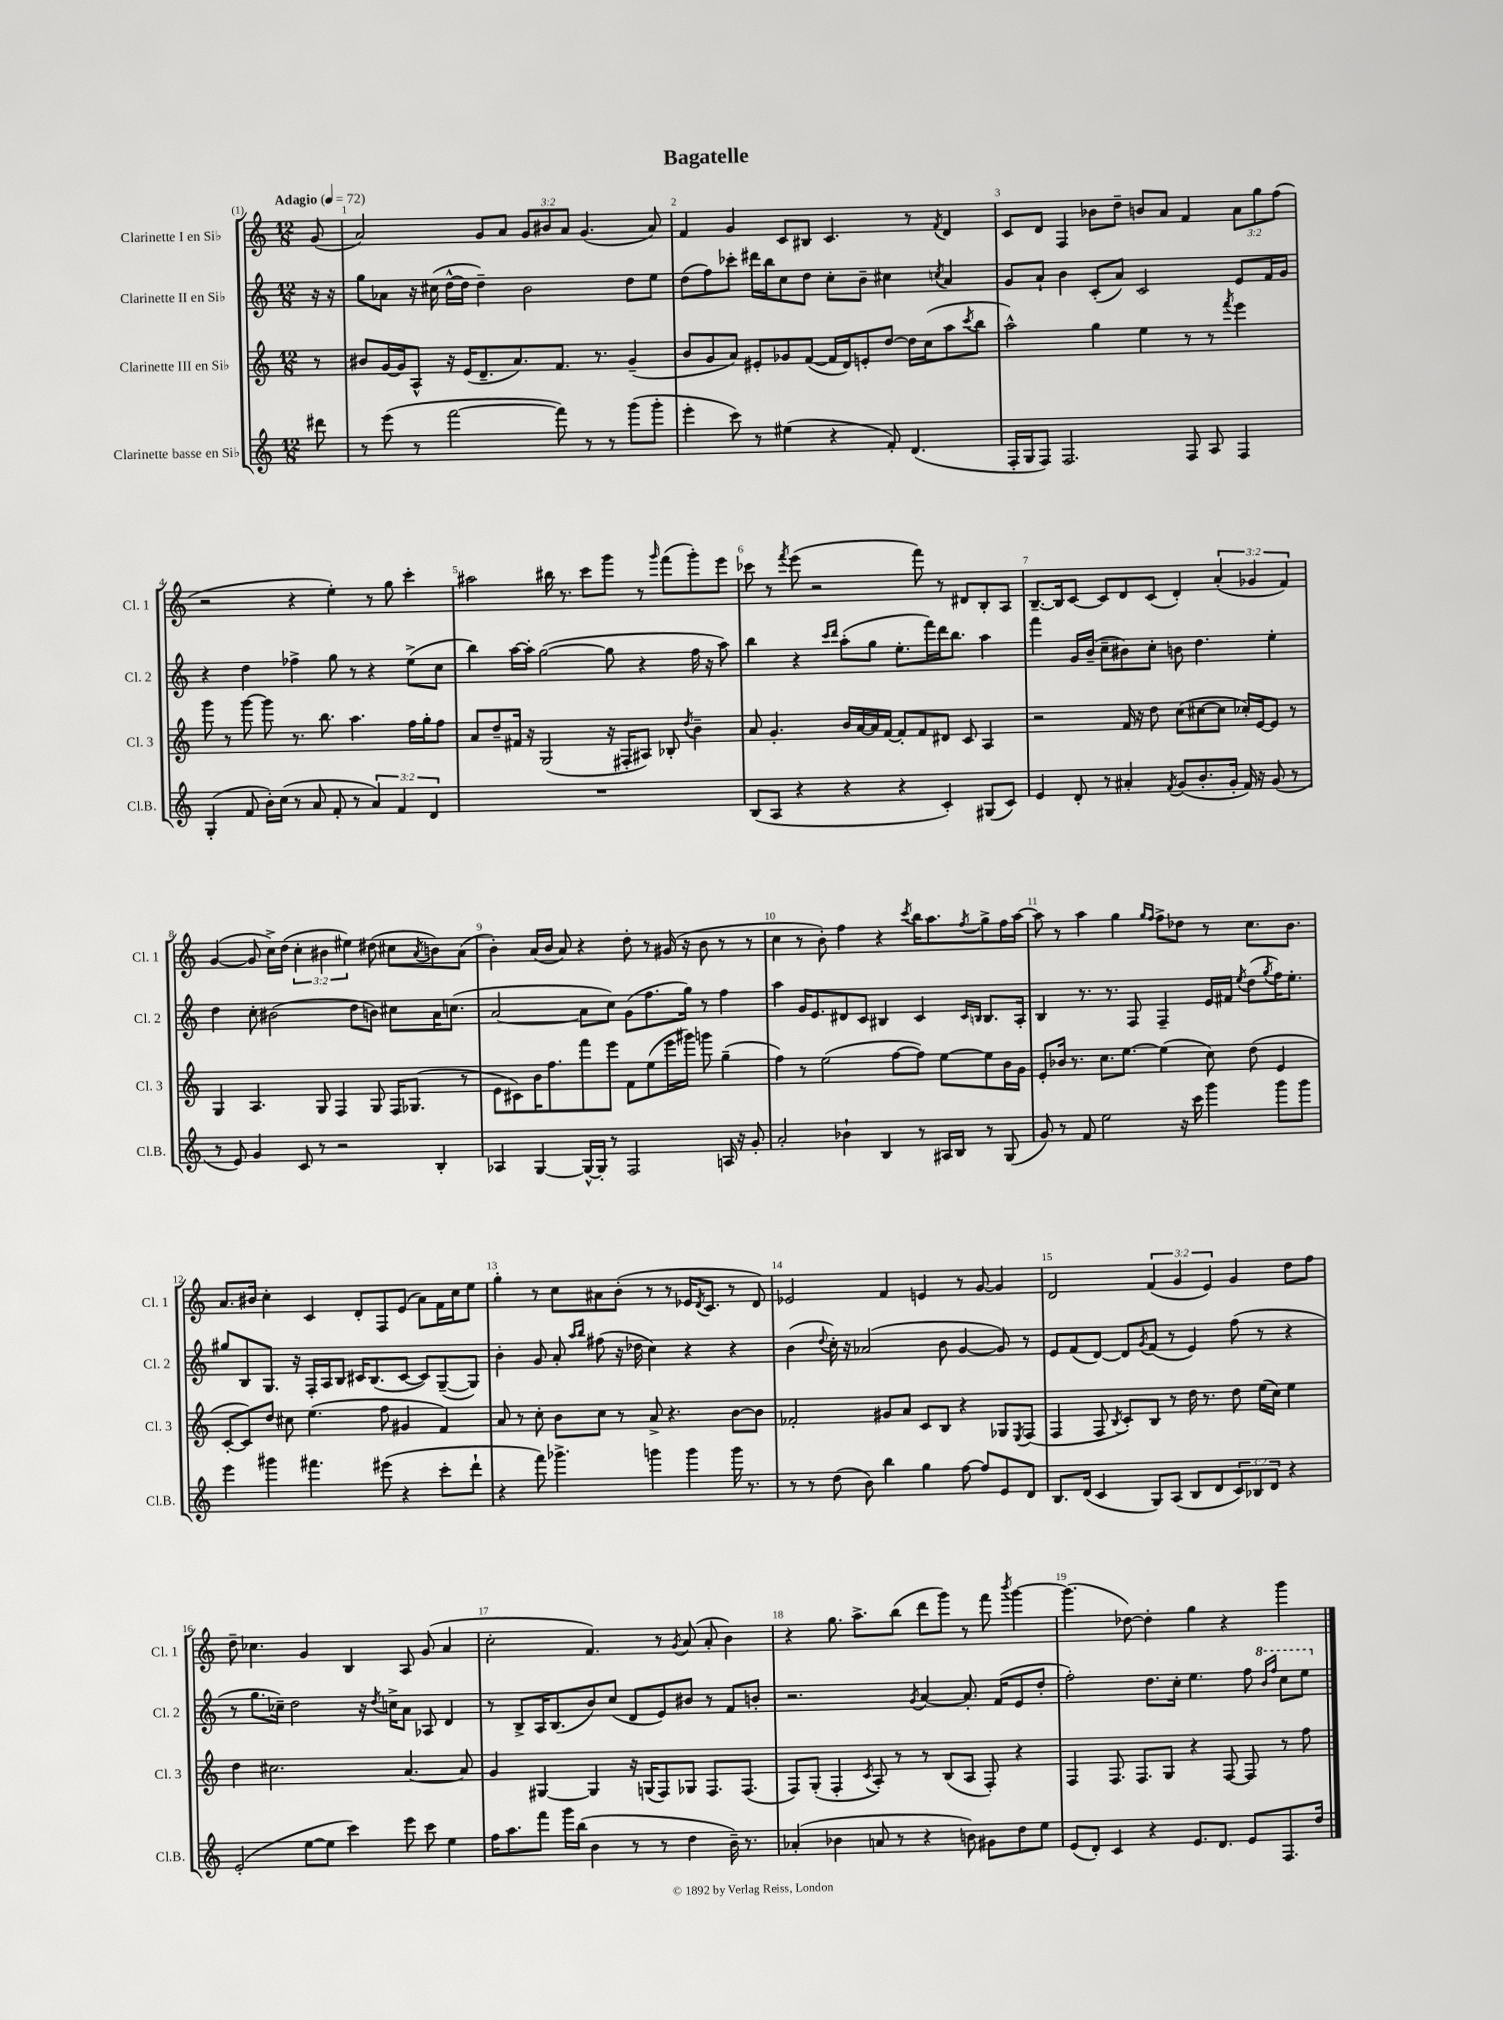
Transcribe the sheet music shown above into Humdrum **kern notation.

**kern	**kern	**kern	**kern
*staff4	*staff3	*staff2	*staff1
*clefG2	*clefG2	*clefG2	*clefG2
*k[]	*k[]	*k[]	*k[]
*M12/8	*M12/8	*M12/8	*M12/8
*MM72	*MM72	*MM72	*MM72
8ddd#\	8r	16r	(8g/
.	.	16r	.
=	=	=	=
8r	8b#/L	8gg\L	2a/)
(8eee\	[16g/L	8a-\J	.
.	16g/]J	.	.
8r	8A^^/J	16r	.
.	.	(16cc#\	.
[2fff\	16r	[16dd^^\LL	.
.	(16e/LK	16dd\]JJ	.
.	8.d~/	4dd~\)	8g/L
.	.	.	8a/J
.	8.a/)	.	.
.	.	2b\	12g/L
.	.	.	12b#/
8fff\])	8.f/J	.	.
.	.	.	12a/J
8r	.	.	(4.g/
.	8.r	.	.
8r	.	.	.
(8ggg\L	(4g~/	8dd\L	.
8ggg'\J	.	8ee\J	8a/)
=	=	=	=
4eee'\	8b/L	(8dd\L	4f/
.	8g/	8ff\)	.
8ccc\)	8a/J)	8ccc-'\J	4g/
8r	8e#'/L	16ddd#\LL	.
.	.	16bb\J	.
(4ee#\	8g-/	8cc\	8c/L
.	([8f/J	8dd\J	8B#/J
4r	16f/]LL	8cc'\L	4.c/
.	16d/J)	.	.
.	8e'/	8b~\J	.
8f'/)	[8dd/J	4cc#\	.
(4.d/	16dd\]LL	.	8r
.	(16cc\J	.	.
.	.	8qcc/	8qf/
.	8aa\	4a/	4d/
.	8qccc/	.	.
.	8bb\J	.	.
=	=	=	=
16F'/LL	2aa^^\)	8g/L	8c/L
16G/J	.	.	.
8F/J)	.	8a`/J	8d/J
2.F/	.	4b\	4F/
.	4gg\	(8c'/L	8b-\L
.	.	8a/J)	8dd~\J
.	4ee\	2c/	8b/L
.	.	.	8a/J
8F/	8r	.	4f/
8A/	8r	.	.
.	8qfff/	.	.
4F/	4eee\	8e/L	12a\L
.	.	.	12gg\
.	.	16f/L	.
.	.	.	(12ff\J
.	.	16g/JJ	.
=	=	=	=
(4G'/	8ggg\	4r	2r
.	8r	.	.
8f/	[8ggg\	4dd\	.
16b'\LL)	8ggg\]	.	.
(16cc\JJ	.	.	.
8r	8.r	4ff-^\	4r
8a/	.	.	.
.	8.bb\	.	.
8f'/	.	8gg\	4ee'\)
8r	4.aa\	8r	.
6a/)	.	4r	8r
.	.	.	8gg\
6f/	.	.	.
.	16ff\LL	(8ee^\L	4ccc'\
.	16gg'\J	.	.
6d/	.	.	.
.	8ff\J	8cc\J	.
=	=	=	=
1.r	8a/L	4bb\)	2aa#\
.	8dd~/	.	.
.	16f#/Jk	[16aa\LL	.
.	16r	16aa'\]JJ	.
.	(2G/	([2gg\	.
.	.	.	16bb#\
.	.	.	8.r
.	.	.	8ccc\L
.	16r	8gg\]	8ggg\J
.	16F#'/LK	.	.
.	8A#/J)	4r	8r
.	.	.	16qqggg/
.	8B-'/	.	(8fff\L
.	8qdd/	.	.
.	4b~\	16ff\	8ggg'\)
.	.	16r	.
.	.	8aa\)	8eee\J
=	=	=	=
(8B/L	8a/	4bb\	8ccc-\
8A/J	4.g'/	.	8r
.	.	.	8qfff/
4r	.	4r	(8eee\
.	.	.	2r
.	.	16qqccc/LL	.
.	.	16qqddd/JJ	.
4r	16b/LL	(8aa'\L	.
.	[16a/	.	.
.	16a/]	8gg\J	.
.	[16f/JJ	.	.
4r	8f'/]L	8.ee'\L	.
.	8f/	.	8fff\)
.	.	16fff\L)	.
4c'/)	8d#/J	16ddd\J	8r
.	.	8.bb\J	.
.	8c/	.	8d#/L
(8G#/L	4A/	4aa\	8B'/
8c/J)	.	.	8A/J
=	=	=	=
4e/	2r	4fff\	[8.B~/L
.	.	.	16B/]k
8d'/	.	16g/LL	[8c/J
.	.	(16b~/JJ	.
8r	.	8cc~\L	8c/]L
4a#'/	16f/	8b#\)	8d/
.	16r	.	.
.	8dd\	8cc'\J	(8c/J
8qf/	.	.	.
(8g/L	(8cc\L	8b\	4d'/)
8.b'/	[8cc#\	4.dd\	.
.	8cc#\]J	.	(6a'/
16g'/Jk	.	.	.
16f/)	16cc-'/LL)	.	.
.	.	.	6g-/
16r	[16e/J	.	.
(8g/	8e/]J	4ee'\	.
.	.	.	6f/)
8r	8r	.	.
=	=	=	=
8r	4G/	4dd\	([4g/
8e/)	.	.	.
4g/	4.A/	8cc'\	8g/]
.	.	(2b#\	16cc^\LL)
.	.	.	(16dd\JJ
8c/	.	.	6cc'\
8r	8G/	.	.
.	.	.	6b#\
2r	4F/	.	.
.	.	.	6ee#\)
.	.	8dd\L	.
.	8G/	8b\J)	(8dd#\
.	16F/LK	8cc#\L	8cc#\L
.	(8.G-/J	.	.
.	.	.	8qa/
4B'/	.	16a\K	8b\)
.	.	(8.cc\J	.
.	8r	.	(8a\J
=	=	=	=
4A-/	8e\L	[2a/	4b'\)
.	8c#\)	.	.
[4G/	16b\K	.	(16a/LL
.	8.ff\	.	16b/JJ
.	.	.	8a/)
16G^^/_LL	8fff\	8a\]L	4r
16G'/]JJ	.	.	.
8r	8eee\J	8cc\J)	.
2F/	8f\L	(8g\L	8dd'\
.	(8ee\	8.ff\	8r
.	16eee\L	.	(16g#/
.	16ggg#\JJ)	16gg\Jk)	16r
.	8ggg\	8r	8b\
16A/	(4gg~\	4ff\	8r
16r	.	.	.
8g'/	.	.	8r
=	=	=	=
2a'/	4ff\)	4aa\	4cc\
.	8r	16g/LK	8r
.	.	8.e/	.
.	(2ee\	.	8b'\)
4b-`\	.	8d#/	4ff\
.	.	8c/J	.
4B/	.	4B#/	4r
.	[8ff\L	.	.
.	.	.	8qccc/
8r	8ff\]J)	4c/	16bb\LK
.	.	.	8.aa\
16A#/LL	[8ee\L	.	.
16B/JJ	.	.	.
.	.	16qqc/LL	.
.	.	16qqB/JJ	8qff/
8r	8ee\]	8.B/L	8gg^\
(8G/	16b\L	.	16ff\L
.	16g\JJ	16A'/Jk	[16aa\JJ
=	=	=	=
8g/)	8e'/L	4B/	8aa\]
8r	16b-/Jk	.	8r
.	8.r	.	.
8f/	.	8.r	4aa\
2ee\	8.cc\L	.	.
.	.	8.r	.
.	.	.	4gg\
.	[8.ee\J	.	.
.	.	8F/	.
.	.	.	16qqgg/LL
.	.	.	16qqff/JJ
.	(4ee\]	4F~/	8ff^\L
16r	.	.	8dd-\J
16ccc\	.	.	.
4ggg\	8cc\)	16e/LL	8r
.	.	16f#/JJ	.
.	.	8qee/	.
.	(8dd\	(8dd\L	8.cc\L
.	.	8qgg/	.
8ggg\L	4e/	16ff\K)	.
.	.	8.ee'\J	8.b\J
8ggg\J	.	.	.
=	=	=	=
4eee\	[8c'/L	8gg#/L	8.a/L
.	8c/])	8B/	.
.	.	.	16b#/Jk
4ggg#\	8dd/J	8.G/J	4cc'\
.	8cc#\	.	.
.	.	16r	.
4.fff#\	(4.ee\	16F'/LL	4c/
.	.	16A/J	.
.	.	8B/J	.
.	.	16c#/LK	8d'/L
.	.	(8.B/	.
(8eee#\	8ff\	.	8F/
4r	4g#/	[8c#/J	(8e/J
.	.	8c#/]L)	8a\L)
8ccc'\L	4f/)	([8G~/	16f\L
.	.	.	16cc\J
8ddd`\J	.	8G/]J)	8ee\J
=	=	=	=
4r	8a/	4b'\	4gg'\
.	8r	.	.
8fff\)	8cc'\	8g/	8r
4.ggg-^\	8b\L	8a'/	8cc\L
.	.	16qqaa/LL	.
.	.	16qqbb/JJ	.
.	8cc\J	(8ff#\	8a#\
.	8r	16r	(8b'\J
.	.	16dd-\	.
4ggg\	8a^/	4cc\)	8r
.	4.r	.	8r
4ggg\	.	4r	16e-/LK
.	.	.	8qd/
.	.	.	8.c/J
16ggg\	[8b\L	4r	8r
8.r	.	.	.
.	8b\]J	.	8d/)
=	=	=	=
8r	2f-'/	(4b\	2e-/
8r	.	.	.
.	.	8qqdd/	.
(8dd\	.	16cc'\)	.
.	.	16r	.
8b\)	.	(2a-/	.
4bb\	8g#/L	.	4f/
.	8a/J	.	.
4gg\	8c/L	.	4e/
.	8B/J	8b\	.
[8ff\	4r	[4g/	8r
8ff/]L	.	.	[8g/
8e/	8G-/L	8g/])	4g/]
.	8qE/	.	.
8d/J	(8F/J	8r	.
=	=	=	=
8.B/L	4F/	8e/L	2d/
.	.	(8f/	.
(16d/Jk	.	.	.
4c/	8F/	[8d/J)	.
.	8qB/	.	.
.	8c'/L)	8d/]L	.
.	.	8qg/	.
8G/L)	8B/J	(8f/J	(6f/
(8A/J	8r	8r	.
.	.	.	6g/
8B/L	16dd\	4e/)	.
.	8.r	.	.
.	.	.	6e/)
8d/	.	.	.
12c/)	8dd\	(8ff\	4g/
12B-/	.	.	.
.	(16ee\LL	8r	.
12d/J	.	.	.
.	16cc\JJ)	.	.
4r	4ee\	4r	8dd\L
.	.	.	8ff\J
=	=	=	=
(2e'/	4dd\	8r	8dd~\
.	.	8.gg\L	4.cc-\
.	2.cc#\	.	.
.	.	16cc-~\Jk)	.
.	.	2dd\	.
[8ee\L	.	.	4g/
8ee\]J	.	.	.
4ccc\)	.	.	4B/
.	.	16r	.
.	.	8qdd/	.
.	.	16cc^\LK	.
8eee\	[4.a/	8a\J	8A/
8ccc\	.	8A-/	(8g/
4ee\	.	4d/	4a/
.	8a/]	.	.
=	=	=	=
16ff\LK	4g/	8r	2cc'\
8.aa\	.	.	.
.	.	8B^/L	.
8fff\J	[4G#/	16A/K	.
.	.	(8.B/	.
16ggg\LL	.	.	.
(16bb\JJ	.	.	.
4b\	4G#/]	8b/)	4.f/)
.	.	(8cc/J	.
8r	16r	8d/L	.
.	(16G/LK	.	.
8r	8F/)	8e/)	8r
.	.	.	8qg/
4dd\	8G-/J	8b#/J	(8a/
.	8.F/L	8r	8a'/
16b~\)	.	8f/L	4b\)
8.r	(8.F/J	.	.
.	.	8b'/J	.
=	=	=	=
(4a-'/	8F/L)	2.r	4r
.	(8G'/J	.	.
4b-\	4F'/	.	8.gg\
.	.	.	8.aa^\L
.	8qc/	.	.
8a/	8A'/)	.	.
8r	8r	.	(8bb\J
.	.	8qg/	.
4r	8r	[4a/	8ddd\L
.	(8B/L	.	8ggg\J)
8b\)	8A/J	8.a'/]	8r
8g#\L	8F'/)	.	8fff\
.	.	(16f/LK	.
.	.	.	8qbbb/
8dd\	4r	8e/	[4ggg\
8ee\J	.	8dd'/J	.
=	=	=	=
(8e/L	4F/	2ff'\)	(4.ggg\]
8d'/J)	.	.	.
4c/	8.F/	.	.
.	.	.	[8dd-\)
.	8.F/L	.	.
4r	.	8.dd\L	4dd-'\]
.	8G/J	.	.
.	.	16cc'\Jk	.
8.e/L	4r	4.ee\	4gg\
8.d/J	.	.	.
.	[8F/	.	4r
8e/L	8F/]	8ff\	.
.	.	16qqbb/LL	.
.	.	16qqfff/JJ	.
8.F/	8r	8ccc\L	4ggg\
.	8ff\	8eee\J	.
16dd/Jk	.	.	.
==	==	==	==
*-	*-	*-	*-
